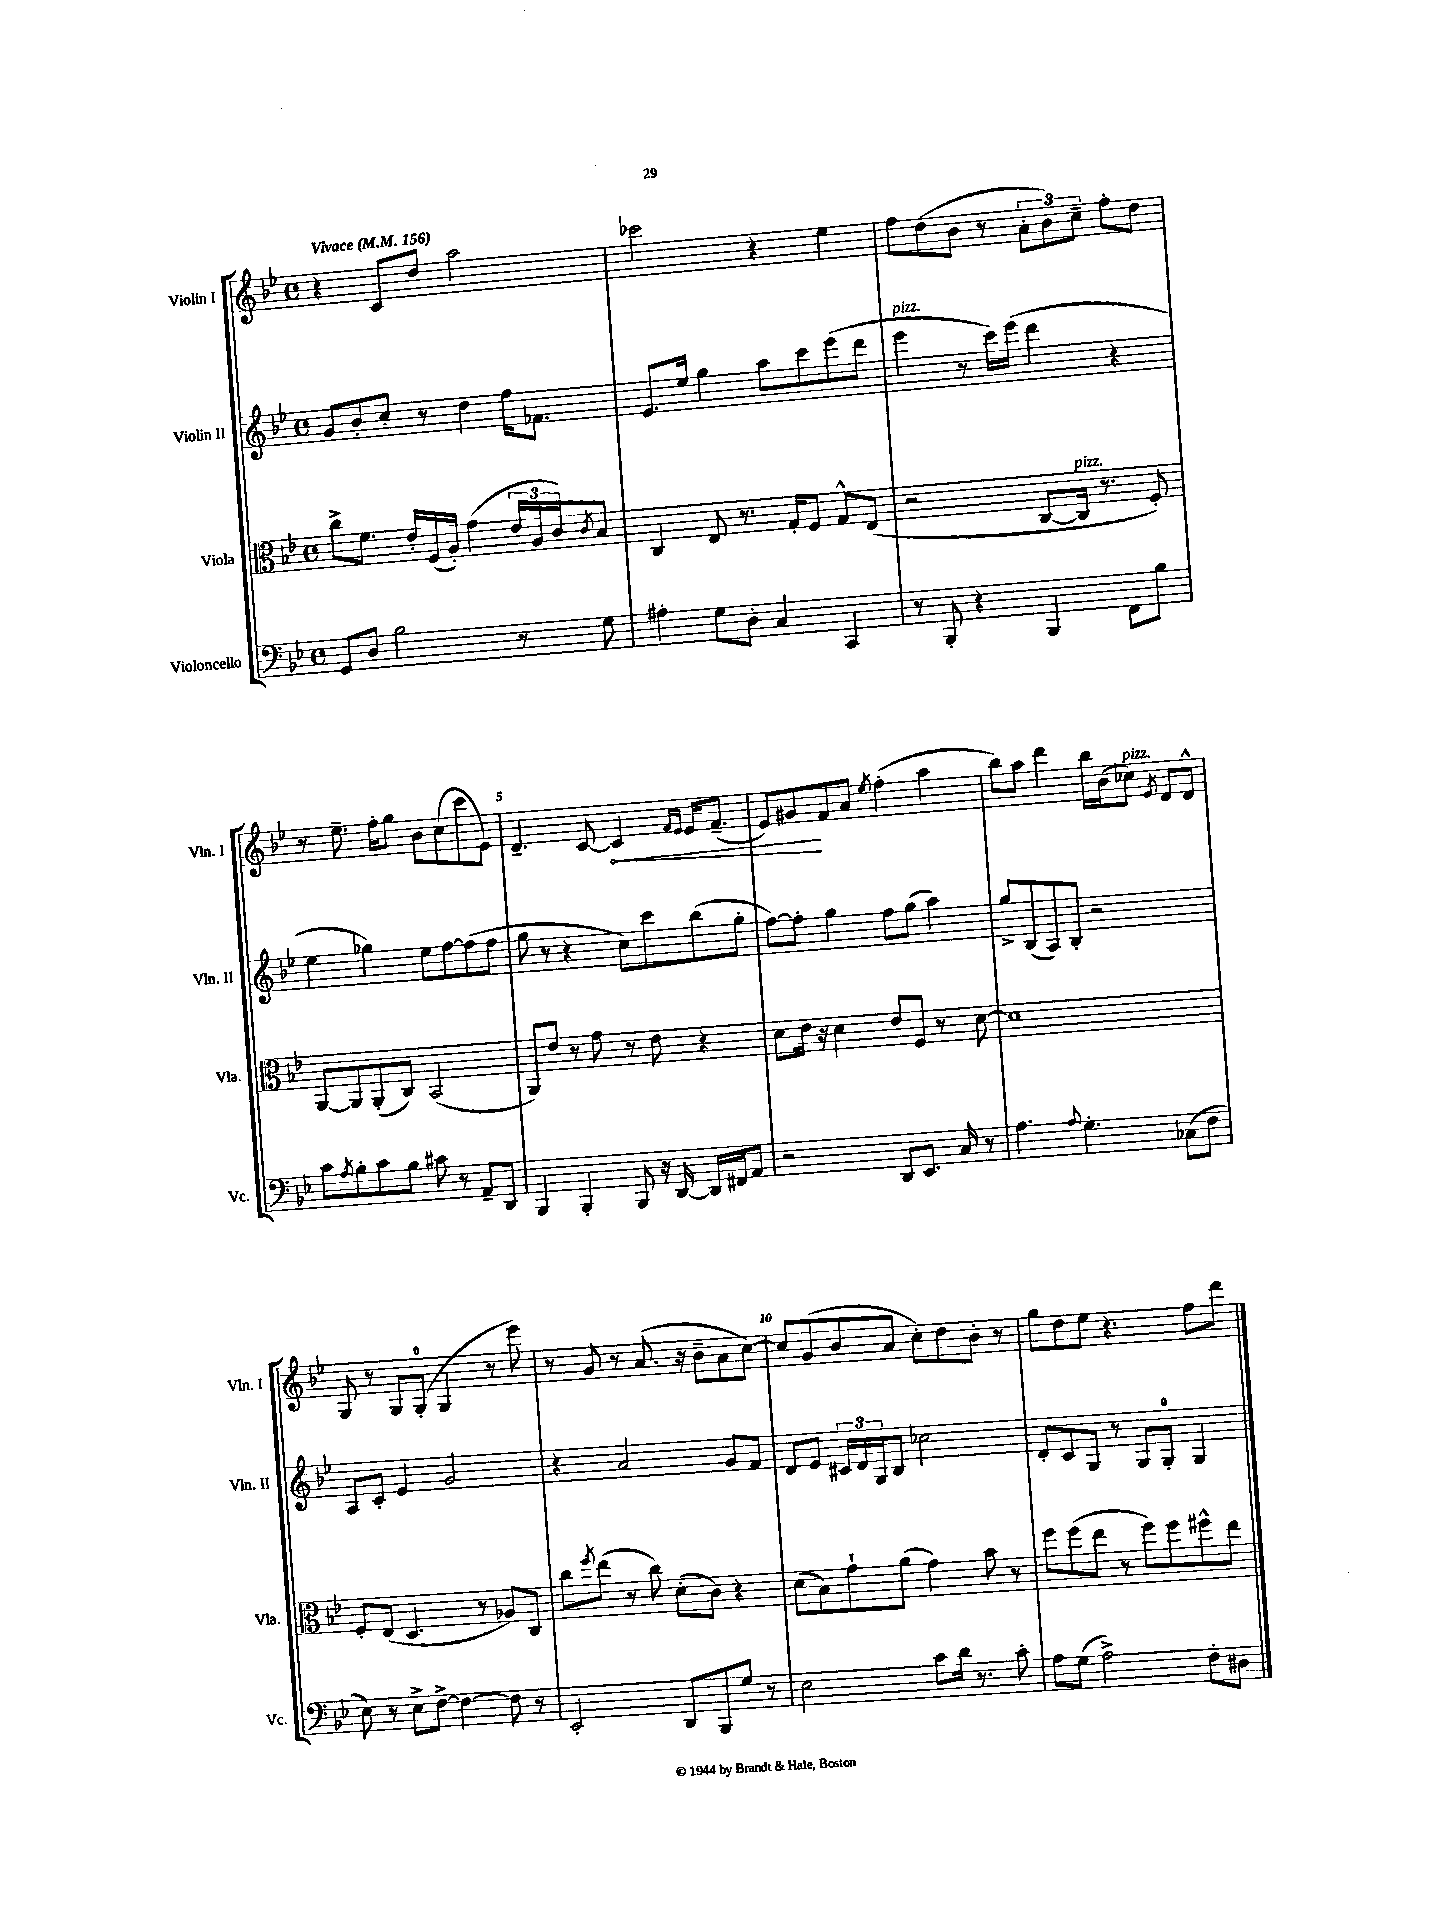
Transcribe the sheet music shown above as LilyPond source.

<<
\new StaffGroup <<
\new Staff = "s0" \with { instrumentName = "Violin I" shortInstrumentName = "Vln. I" } {
    \clef treble \key bes \major \defaultTimeSignature \time 4/4 \tempo "Vivace" 4 = 156
    r4 c'8 d''8 a''2 |
    ces'''2 r4 ees''4 |
    f''8 d''8( bes'8 r8 \tuplet 3/2 { a'8-. bes'8) c''8-- } f''8-. d''8 |
    r8 ees''8.-- f''16-. g''8 bes'8 c''8( c'''8 ees'8) |
    d'4.-- c'8~ \once \override Hairpin.circled-tip = ##t c'4\< \grace { f'16 ees'16 } ees'16 f'8.--( |
    ees'8) gis'8\! f'8 a'8 \acciaccatura { ees''8 } f''4-.( a''4 |
    bes''8) a''8 d'''4 bes''16 bes'16( ces''8^\markup { \italic "pizz." }) \acciaccatura { ees'8 } d'8 d'8-^ |
    g8 r8 g8 g8-0-.( g4 r8 ees'''8) |
    r8 g'8 r8 a'8.( r16 bes'8-- a'8 c''8~) |
    c''8 g'8( bes'8 a'8 c''8-.) d''8 bes'8-. r8 |
    g''8 d''8 ees''8 r4. f''8 d'''8 \bar "|." |
}
\new Staff = "s1" \with { instrumentName = "Violin II" shortInstrumentName = "Vln. II" } {
    \clef treble \key bes \major \defaultTimeSignature \time 4/4
    g'8 bes'8-. c''8-. r8 d''4 f''16 fes'8. |
    ees'8. ees''16 g''4 a''8 c'''8 ees'''8( d'''8 |
    ees'''4^\markup { \italic "pizz." } r8 c'''16) ees'''16( d'''4 r4 |
    ees''4 ges''4) ees''8 f''8~ f''8( f''8 |
    g''8 r8 r4 c''8) c'''8 bes''8( g''8-. |
    f''8~) f''8-. g''4 f''8 g''8( a''4) |
    g''8-> bes8( a8) bes8-. r2 |
    a8 c'8-. ees'4 g'2 |
    r4 a'2 g'8 f'8 |
    d'8 ees'8 \tuplet 3/2 { cis'16 d'16 g16 } bes8 ces''2 |
    d'8-. c'8 g8 r8 g8 g8-0-. g4 \bar "|." |
}
\new Staff = "s2" \with { instrumentName = "Viola" shortInstrumentName = "Vla." } {
    \clef alto \key bes \major \defaultTimeSignature \time 4/4
    c''8-> f'8. ees'16-. f16( a16-.) g'4( \tuplet 3/2 { ees'16 a16 c'16) } \acciaccatura { c'8 } bes8 |
    c4 ees8 r8. g16-. f8 g8-^ ees8( |
    r2 c8~ c16^\markup { \italic "pizz." } r8. f8-.) |
    a,8~ a,8 a,8-.( c8) bes,2( |
    a,8) ees'8 r8 g'8 r8 ees'8 r4 |
    d'8 ees'16 r16 d'4 ees'8 f8 r8 d'8~ |
    d'1 |
    f8-. ees8( d4. r8 aes8) c8 |
    c''8 \acciaccatura { f''8 } ees''8( r8 c''8) d'8-.( c'8) r4 |
    d'8( bes8) g'8-! a'8( g'4) bes'8 r8 |
    f''8 f''8( ees''8 r8 f''8) f''8 fis''8-^ ees''8 \bar "|." |
}
\new Staff = "s3" \with { instrumentName = "Violoncello" shortInstrumentName = "Vc." } {
    \clef bass \key bes \major \defaultTimeSignature \time 4/4
    g,8 d8 bes2 r8 g8 |
    ais4-. g8 d8-. c4 c,4 |
    r8 bes,,8-. r4 bes,,4 f,8 bes8 |
    c'8 \acciaccatura { a8 } bes8-. c'8 bes8 cis'8 r8 a,8-- d,8 |
    bes,,4 bes,,4-. bes,,8 r16 d,16~ d,16 fis,16 a,8 |
    r2 d,8 ees,8. c16 r8 |
    a4. \appoggiatura { a8 } g4.-. ces8( f8 |
    ees8) r8 ees8-> f8~-> f4~ f8 r8 |
    ees,2-. d,8 bes,,8 g8 r8 |
    ees2 c'8 d'16 r8. c'8-. |
    a8 g8( a2->) f8-. dis8 \bar "|." |
}
>>
>>
\layout { \context { \Score \override BarNumber.break-visibility = ##(#f #t #t) barNumberVisibility = #(every-nth-bar-number-visible 5) } }
